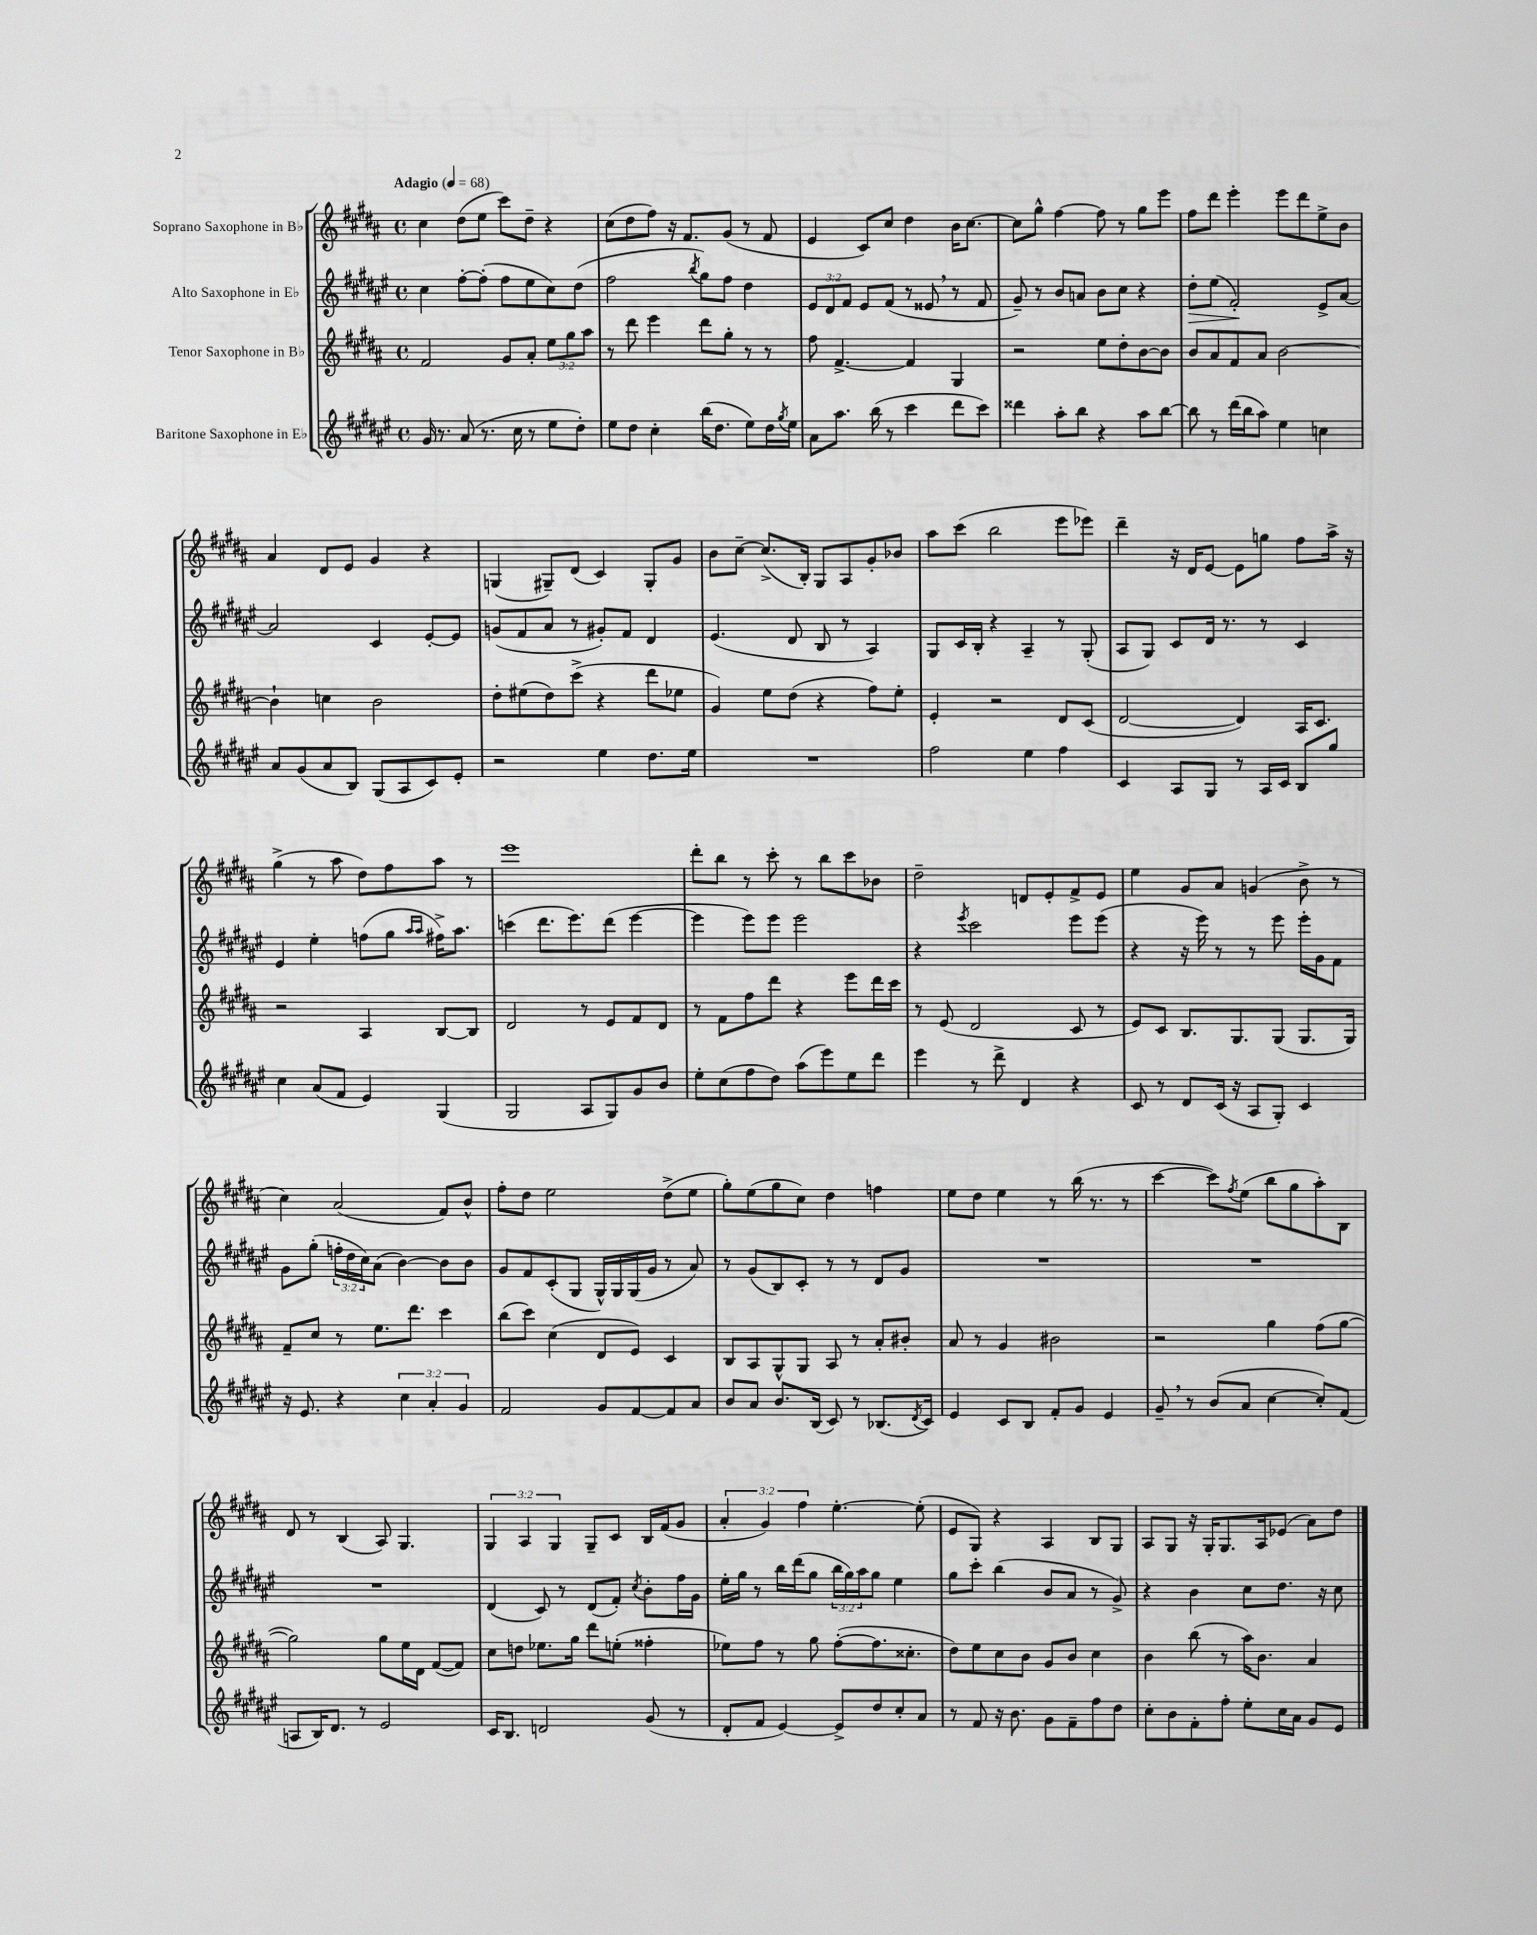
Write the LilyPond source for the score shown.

<<
\new StaffGroup <<
\new Staff = "s0" \with { instrumentName = "Soprano Saxophone in Bb" } {
    \clef treble \key b \major \defaultTimeSignature \time 4/4 \override Staff.TupletNumber.text = #tuplet-number::calc-fraction-text \tempo "Adagio" 4 = 68
    cis''4 dis''8( e''8 cis'''8) dis''8-- r4 |
    cis''8( dis''8 fis''8) r16 fis'8. gis'8( r8 fis'8 |
    e'4 cis'8) cis''8 dis''4 b'16 cis''8.~ |
    cis''8 gis''8-^ fis''4~ fis''8 r8 gis''8 e'''8 |
    fis''8 dis'''8 e'''4-. e'''8 dis'''8 e''8-> b'8 |
    ais'4 dis'8 e'8 gis'4 r4 |
    g4( gis8--) dis'8( cis'4) gis8-. gis'8 |
    b'8 cis''8~-- cis''8.->( b16-.) gis8 ais8 gis'8-. bes'8 |
    ais''8 cis'''8( b''2 e'''8 ees'''8) |
    dis'''4-- r16 dis'16 e'8~ e'8 g''8 fis''8 ais''16-> r16 |
    gis''4->( r8 ais''8 dis''8) fis''8 ais''8 r8 |
    e'''1 |
    dis'''8-. b''8 r8 cis'''8-. r8 b''8 cis'''8 bes'8 |
    dis''2-- d'8 e'8-. fis'8-> e'8 |
    e''4 gis'8 ais'8 g'4( b'8-> r8 |
    cis''4) ais'2( fis'8) b'8-^ |
    fis''8-. dis''8 e''2 dis''8->( e''8 |
    gis''8-.) e''8( gis''8 cis''8) dis''4 f''4 |
    e''8 dis''8 e''4 r8 b''16( r8. r8 |
    cis'''4~ cis'''8) \acciaccatura { fis''8 } e''8( b''8 gis''8 ais''8-.) b8 |
    dis'8 r8 b4( ais8) gis4. |
    \tuplet 3/2 { gis4 ais4 gis4 } gis8-- cis'8 b16 fis'16( gis'8 |
    \tuplet 3/2 { ais'4-. gis'4) fis''4 } e''4.~-. e''8-.( |
    e'8 gis8) r4 ais4 b8 gis8 |
    ais8 gis8 r16 gis16-. gis8. ais16 ees'8( ais'8) dis''8 \bar "|." |
}
\new Staff = "s1" \with { instrumentName = "Alto Saxophone in Eb" } {
    \clef treble \key fis \major \defaultTimeSignature \time 4/4 \override Staff.TupletNumber.text = #tuplet-number::calc-fraction-text
    cis''4 fis''8~-. fis''8-.( fis''8 eis''8 cis''8) dis''8( |
    fis''2 \acciaccatura { b''8 } gis''8) fis''8 dis''4 |
    \tuplet 3/2 { eis'8 dis'8 fis'8 } eis'8 fis'8( r8 eisis'8 \breathe r8 fis'8 |
    gis'8--) r8 b'8 a'8 b'8 cis''8 r4 |
    dis''8-.\> eis''8( fis'2-.\!) eis'8-> ais'8~ |
    ais'2 cis'4 eis'8~-. eis'8 |
    g'8( fis'8 ais'8 r8 gis'8-.) fis'8 dis'4 |
    eis'4.( dis'8 b8 r8 ais4) |
    gis8 cis'16 b16-. r4 ais4-- r8 gis8-.( |
    ais8 gis8) cis'8 dis'16 r8. r8 cis'4 |
    eis'4 eis''4-. f''8( gis''8 \grace { ais''16 ais''16 } fis''16->) ais''8. |
    c'''4( dis'''8. eis'''8.) dis'''8( eis'''4~ |
    eis'''4 eis'''8) eis'''8 eis'''2 |
    r4 \acciaccatura { eis'''8 } cis'''2 eis'''8 eis'''8( |
    r4 r16 eis'''16) r8 r8 eis'''8 eis'''16-. gis'16 fis'8 |
    gis'8 gis''8-.( \tuplet 3/2 { f''16-. dis''16 cis''16) } ais'8( b'4~) b'8 b'8 |
    gis'8 fis'8 cis'8-.( gis8 gis16-^) gis16 gis16( gis'16 r8 ais'8) |
    r8 gis'8( b8) cis'8-. r8 r8 dis'8 gis'8 |
    R1 |
    R1 |
    R1 |
    dis'4( cis'8) r8 dis'8( fis'8-.) \acciaccatura { cis''8 } b'8-. fis''16 gis'16 |
    eis''16-. gis''16 r8 b''16 dis'''16( gis''8 \tuplet 3/2 { b''16 gis''16) ais''16 } gis''8 eis''4 |
    gis''8 cis'''8-. b''4( b'8 ais'8 r8 gis'8->) |
    r4 b'4 cis''8 dis''8. r16 cis''8 \bar "|." |
}
\new Staff = "s2" \with { instrumentName = "Tenor Saxophone in Bb" } {
    \clef treble \key b \major \defaultTimeSignature \time 4/4 \override Staff.TupletNumber.text = #tuplet-number::calc-fraction-text
    fis'2 gis'8 ais'8-. \tuplet 3/2 { e''8 gis''8 ais''8 } |
    r8 dis'''8 e'''4 dis'''8 gis''8-. r8 r8 |
    fis''8 fis'4.~-> fis'4 gis4 |
    r2 e''8 dis''8-. b'8~ b'8 |
    b'8 ais'8 fis'8 ais'8 b'2~ |
    b'4-! c''4 b'2 |
    dis''8-. eis''8( dis''8) cis'''8->( r4 dis'''8 ees''8 |
    gis'4) e''8 dis''8( r4 fis''8) e''8-. |
    e'4-. r2 dis'8 cis'8( |
    dis'2~ dis'4) ais16 cis'8. |
    r2 ais4 b8~ b8 |
    dis'2 r8 e'8 fis'8 dis'8 |
    r8 fis'8 fis''8 dis'''8 r4 e'''8 dis'''16 cis'''16 |
    r8 e'8( dis'2 cis'8 r8 |
    e'8) cis'8 b8. gis8. gis8( gis8. gis16) |
    fis'8-- cis''8 r8 e''8. dis'''8. cis'''4 |
    b''8( cis'''8) cis''4( dis'8 e'8) cis'4 |
    b8 ais8 gis8-^ gis8 ais8 r8 ais'8-. bis'8-. |
    ais'8 r8 gis'4 bis'2 |
    r2 gis''4 fis''8( gis''8~ |
    gis''2) gis''8 e''16 dis'16 fis'8~( fis'8) |
    cis''8 d''8 ees''8. gis''16 dis'''8 e''8-.( fisis''4-. |
    ees''8) fis''8 r8 gis''8 fis''8~-.( fis''8. cisis''8.-. |
    dis''8) e''8 cis''8 b'8 gis'8 b'8 cis''4 |
    b'4 b''8( r8 ais''16) b'8. ais'4 \bar "|." |
}
\new Staff = "s3" \with { instrumentName = "Baritone Saxophone in Eb" } {
    \clef treble \key fis \major \defaultTimeSignature \time 4/4 \override Staff.TupletNumber.text = #tuplet-number::calc-fraction-text
    gis'16 r8. ais'8( r8. cis''16 r8 eis''8 dis''8-.) |
    eis''8 dis''8 cis''4-. b''16( dis''8. eis''8) dis''16 \acciaccatura { gis''8 } eis''16 |
    ais'8 ais''8. b''16( r8 cis'''4 dis'''8 cis'''8) |
    disis'''4 ais''8-. b''8 r4 ais''8 b''8~ |
    b''8 r8 dis'''16( b''16 ais''8) eis''4 c''4 |
    ais'8 gis'8( ais'8 b8) gis8( ais8 cis'8) eis'8-. |
    r2 eis''4 dis''8. eis''16 |
    R1 |
    fis''2 eis''4 fis''4 |
    cis'4 ais8 gis8 r8 ais16 cis'16 b8 gis''8 |
    cis''4 ais'8( fis'8 eis'4) gis4( |
    gis2 ais8 gis8) gis'8 b'8 |
    eis''8-. cis''8( fis''8 dis''8) ais''8( eis'''8) eis''8 dis'''8 |
    eis'''4 r8 dis'''8-> dis'4 r4 |
    cis'8 r8 dis'8 cis'16( r16 ais8 gis8-.) cis'4 |
    r16 eis'8. r4 \tuplet 3/2 { cis''4 ais'4-. gis'4 } |
    fis'2 gis'8 fis'8~ fis'8 ais'8 |
    b'8 ais'8 b'8. b16( cis'8) r8 bes8.( \acciaccatura { dis'8 } cis'16) |
    eis'4 cis'8 b8 fis'8-. gis'8 eis'4 |
    gis'8-- \breathe r8 b'8( ais'8 cis''4~ cis''8-.) fis'8( |
    a8 b16) dis'8. r8 eis'2 |
    cis'16 b8. d'2 gis'8( r8 |
    dis'8-. fis'8 eis'4~) eis'8-> dis''8 cis''8-. ais'8 |
    r8 fis'8 r16 b'8. gis'8 fis'8-- fis''8 dis''8 |
    cis''8-. b'8 fis'8-. fis''8-. eis''8-. cis''16 ais'16 gis'8 eis'8 \bar "|." |
}
>>
>>
\layout { \context { \Score \remove "Bar_number_engraver" } }
